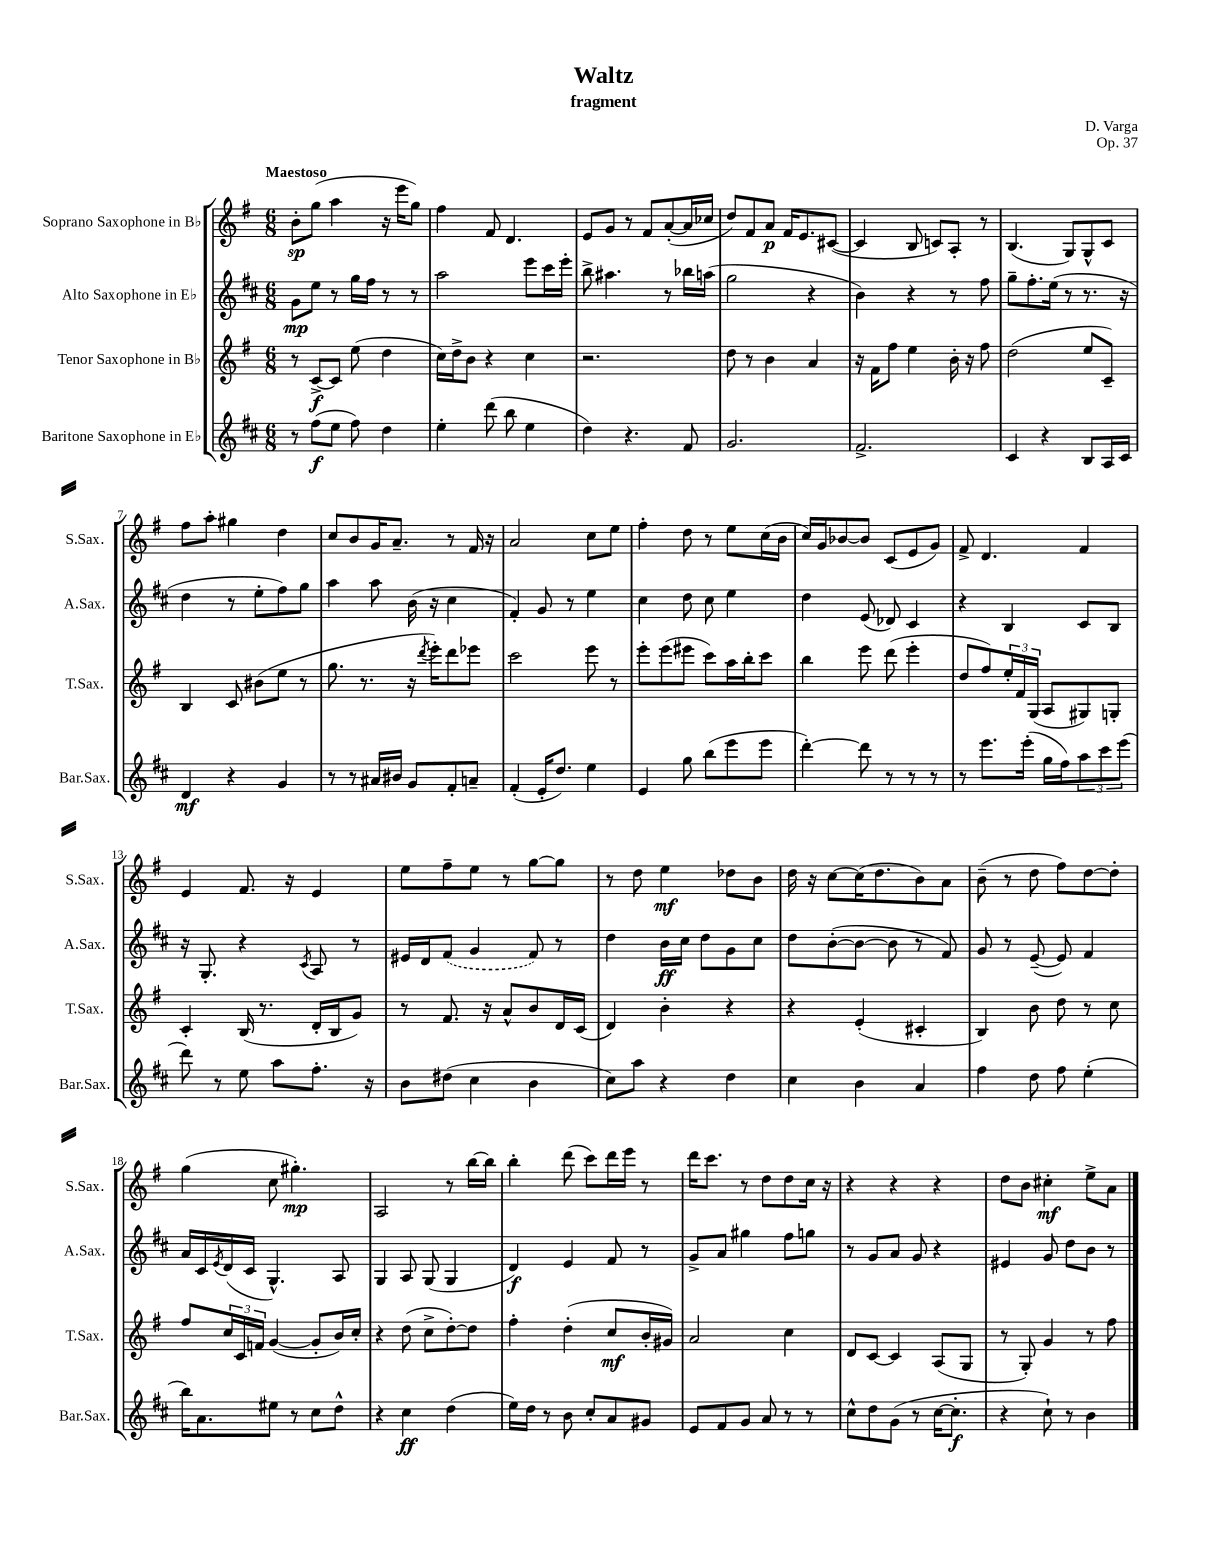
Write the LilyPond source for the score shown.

\header { title = "Waltz" composer = "D. Varga" subtitle = "fragment" opus = "Op. 37" }
<<
\new StaffGroup <<
\new Staff = "s0" \with { instrumentName = "Soprano Saxophone in Bb" shortInstrumentName = "S.Sax." } {
    \clef treble \key g \major \numericTimeSignature \time 6/8 \tempo "Maestoso"
    b'8-.\sp g''8( a''4 r16 e'''16 g''8) |
    fis''4 fis'8 d'4. |
    e'8 g'8 r8 fis'8 a'8~-.( a'16 ces''16 |
    d''8) fis'8 a'8\p fis'16 e'8. cis'8~( |
    cis'4 b8 c'8) a8-. r8 |
    b4.( g8) g8-^ c'8 |
    fis''8 a''8-. gis''4 d''4 |
    c''8 b'8 g'16 a'8.-- r8 fis'16 r16 |
    a'2 c''8 e''8 |
    fis''4-. d''8 r8 e''8 c''16( b'16 |
    c''16) g'16 bes'8~ bes'8 c'8( e'8 g'8) |
    fis'8-> d'4. fis'4 |
    e'4 fis'8. r16 e'4 |
    e''8 fis''8-- e''8 r8 g''8~ g''8 |
    r8 d''8 e''4\mf des''8 b'8 |
    d''16 r16 c''8~ c''16( d''8. b'8) a'8 |
    b'8--( r8 d''8 fis''8) d''8~ d''8-. |
    g''4( c''8 gis''4.-.\mp) |
    a2 r8 b''16~ b''16 |
    b''4-. d'''8( c'''8) d'''16 e'''16 r8 |
    d'''16 c'''8. r8 d''8 d''8 c''16 r16 |
    r4 r4 r4 |
    d''8 b'8 cis''4-.\mf e''8-> a'8 \bar "|." |
}
\new Staff = "s1" \with { instrumentName = "Alto Saxophone in Eb" shortInstrumentName = "A.Sax." } {
    \clef treble \key d \major \numericTimeSignature \time 6/8
    g'8\mp e''8 r8 g''16 fis''16 r8 r8 |
    a''2 e'''8 cis'''16 e'''16-. |
    b''8-> ais''4. r8 bes''16 a''16( |
    g''2 r4 |
    b'4) r4 r8 fis''8 |
    g''8-- fis''8.-. e''16( r8 r8. r16 |
    d''4 r8 e''8-. fis''8) g''8 |
    a''4 a''8 b'16( r16 cis''4 |
    fis'4-.) g'8 r8 e''4 |
    cis''4 d''8 cis''8 e''4 |
    d''4 e'8( des'8) cis'4 |
    r4 b4 cis'8 b8 |
    r16 g8.-. r4 \acciaccatura { cis'8 } a8 r8 |
    eis'16 d'16 \once \slurDashed fis'8( g'4 fis'8) r8 |
    d''4 b'16\ff cis''16 d''8 g'8 cis''8 |
    d''8 b'8~-.( b'8~ b'8 r8 fis'8) |
    g'8 r8 e'8~--( e'8) fis'4 |
    a'16 cis'16 \acciaccatura { e'8 } d'16( cis'16 g4.-^) a8 |
    g4 a8 g8( g4 |
    d'4\f) e'4 fis'8 r8 |
    g'8-> a'8 gis''4 fis''8 g''8 |
    r8 g'8 a'8 g'8 r4 |
    eis'4 g'8 d''8 b'8 r8 \bar "|." |
}
\new Staff = "s2" \with { instrumentName = "Tenor Saxophone in Bb" shortInstrumentName = "T.Sax." } {
    \clef treble \key g \major \numericTimeSignature \time 6/8
    r8 c'8~->\f c'8 e''8( d''4 |
    c''16) d''16-> b'8 r4 c''4 |
    r2. |
    d''8 r8 b'4 a'4 |
    r16 fis'16 fis''8 e''4 b'16-. r16 fis''8 |
    d''2( e''8 c'8--) |
    b4 c'8 bis'8( e''8 r8 |
    g''8. r8. r16 \acciaccatura { d'''8 } e'''16-.) d'''8 ees'''8 |
    c'''2 e'''8 r8 |
    e'''8-. e'''8( eis'''8 c'''8) a''16 b''16-. c'''8 |
    b''4 e'''8 d'''8( e'''4-. |
    d''8 fis''8) \tuplet 3/2 { e''16-. fis'16 g16( } a8 gis8) g8-. |
    c'4-. b16( r8. d'16-. b16 g'8) |
    r8 fis'8. r16 a'8-^ b'8 d'16 c'16( |
    d'4) b'4-. r4 |
    r4 e'4-.( cis'4-. |
    b4) b'8 d''8 r8 c''8 |
    fis''8 \tuplet 3/2 { c''16 c'16 f'16 } g'4~( g'8-. b'16) c''16-. |
    r4 d''8( c''8-> d''8~-.) d''8 |
    fis''4-. d''4-.( c''8\mf b'16-. gis'16) |
    a'2 c''4 |
    d'8 c'8~ c'4 a8( g8 |
    r8 g8-.) g'4 r8 fis''8 \bar "|." |
}
\new Staff = "s3" \with { instrumentName = "Baritone Saxophone in Eb" shortInstrumentName = "Bar.Sax." } {
    \clef treble \key d \major \numericTimeSignature \time 6/8
    r8 fis''8\f( e''8 fis''8) d''4 |
    e''4-. d'''8( b''8 e''4 |
    d''4) r4. fis'8 |
    g'2. |
    fis'2.-> |
    cis'4 r4 b8 a16 cis'16 |
    d'4\mf r4 g'4 |
    r8 r8 ais'16 bis'16 g'8 fis'8-. a'8-- |
    fis'4-.( e'16-. d''8.) e''4 |
    e'4 g''8 b''8( e'''8 e'''8 |
    d'''4~-.) d'''8 r8 r8 r8 |
    r8 e'''8. e'''16-.( g''16 fis''16) \tuplet 3/2 { a''8 cis'''8 e'''8( } |
    d'''8) r8 e''8 a''8 fis''8.-. r16 |
    b'8 dis''8( cis''4 b'4 |
    cis''8) a''8 r4 d''4 |
    cis''4 b'4 a'4 |
    fis''4 d''8 fis''8 e''4-.( |
    b''16) a'8. eis''8 r8 cis''8 d''8-^ |
    r4 cis''4\ff d''4( |
    e''16) d''16 r8 b'8 cis''8-. a'8 gis'8 |
    e'8 fis'8 g'8 a'8 r8 r8 |
    cis''8-^ d''8 g'8( r8 cis''16~ cis''8.-.\f |
    r4 cis''8-!) r8 b'4 \bar "|." |
}
>>
>>
